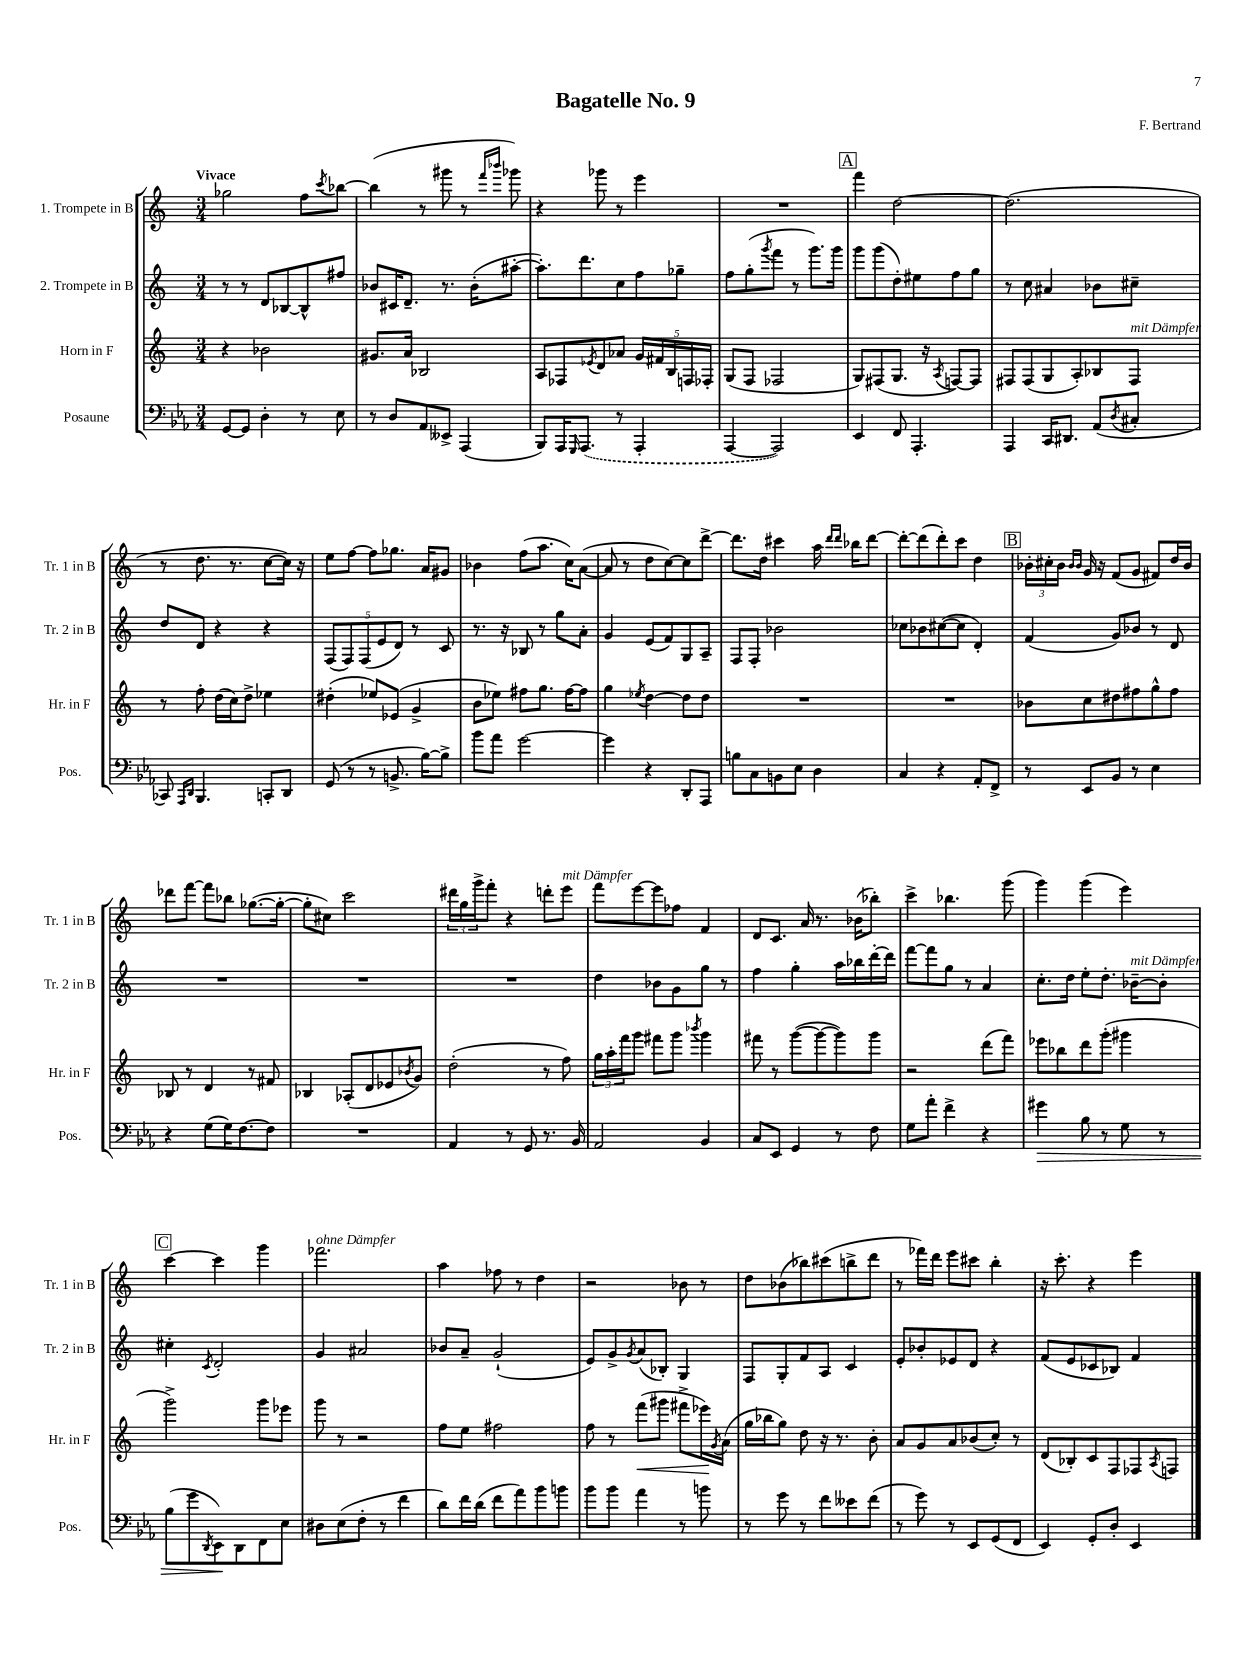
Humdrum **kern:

**kern	**kern	**kern	**kern
*staff4	*staff3	*staff2	*staff1
*clefF4	*clefG2	*clefG2	*clefG2
*k[b-e-a-]	*k[]	*k[]	*k[]
*M3/4	*M3/4	*M3/4	*M3/4
[8GG	4r	8r	2gg-
8GG]	.	8r	.
4D'	2b-	8d	.
.	.	[8B-	.
8r	.	8B-^^]	8ff
.	.	.	8qccc
8E-	.	8ff#	[8bb-
=	=	=	=
8r	8.g#	8b-	(4bb-]
8D	.	16c#	.
.	16a	8.d~	.
8AA-	2B-	.	8r
8EE--^	.	8.r	8ggg#
(4AAA-	.	.	8r
.	.	(16b-'	.
.	.	.	16qqfff
.	.	.	16qqbbb-
.	.	[8aa#'	8ggg-)
=	=	=	=
8BBB-)	8A	8.aa#'])	4r
16AAA-	8F-	.	.
16qqGGG	.	.	.
(8.AAA-	.	8.ddd	.
.	8qe-	.	.
.	8d	.	8ggg-
8r	8a-	8cc	8r
4AAA-'	20g	8ff	4eee
.	20f#	.	.
.	20B	.	.
.	.	8gg-~	.
.	20F	.	.
.	20F-'	.	.
=	=	=	=
[4AAA-	(8G	8ff	2.r
.	8F	(8gg'	.
.	.	8qggg	.
2AAA-])	2F-	8fff	.
.	.	8r	.
.	.	8.ggg)	.
.	.	16ggg	.
=	=	=	=
4EE-	8G)	8ggg	4fff
.	(8F#	(8ggg	.
8FF	8.G	8dd')	[2dd
4.AAA-'	.	8ee#	.
.	16r	.	.
.	8qA	.	.
.	[8F)	8ff	.
.	8F]	8gg	.
=	=	=	=
4AAA-	8F#	8r	(2.dd]
.	(8F#	8cc	.
16CC	8G	4a#	.
8.DD#	.	.	.
.	8A')	.	.
(8AA-	8B-	8b-	.
8qD	.	.	.
8C#'	8F#	8cc#~	.
=	=	=	=
8CC-)	8r	8dd	8r
16qqAAA-	.	.	.
16qqDD	.	.	.
4.BBB-	8ff'	8d	8.dd
.	(16dd	4r	.
.	16cc)	.	8.r
.	8dd^	.	.
8CC'	4ee-	4r	[8cc
8DD	.	.	16cc])
.	.	.	16r
=	=	=	=
(8GG	(4dd#'	(10F	8ee
.	.	10F)	.
8r	.	.	[8ff
.	.	(10F	.
8r	8ee-)	.	8ff]
.	.	10e	.
8.BB^	(8e-	.	8.gg-
.	.	10d)	.
.	4g^	8r	.
[16B-)	.	.	16a
8B-^]	.	8c	8g#
=	=	=	=
8b-	8b	8.r	4b-
8a-	8ee-)	.	.
.	.	16r	.
[2g	8ff#	8B-	(8ff
.	8.gg	8r	8.aa
.	.	8gg	.
.	[16ff#	.	16cc)
.	8ff#]	8a'	([8a
=	=	=	=
4g]	4gg	4g	8a]
.	.	.	8r
.	8qee-	.	.
4r	[4dd	(8e	8dd
.	.	8f)	[8cc)
8DD'	8dd]	8G	8cc]
8AAA-	8dd	8A~	[8ddd^
=	=	=	=
8B	2.r	8F	8.ddd]
8C	.	8F'	.
.	.	.	16dd
8BB	.	2b-	4ccc#
8E-	.	.	.
4D	.	.	16aa
.	.	.	16qqddd
.	.	.	16qqddd
.	.	.	16bb-
.	.	.	[8ddd
=	=	=	=
4C	2.r	8cc-	8ddd'_
.	.	8b-	(8ddd]
4r	.	([8cc#	8ddd')
.	.	8cc#]	8ccc
8AA-'	.	4d')	4dd
8FF^	.	.	.
=	=	=	=
8r	8b-	(4f	24b-'
.	.	.	24cc#'
.	.	.	24b-
.	.	.	16qqb-
.	.	.	16qqb-
8EE-	8cc	.	16g
.	.	.	16r
8BB-	8dd#	8g)	(8f
8r	8ff#	8b-	8g
4E-	8gg^^	8r	8f#)
.	8ff#	8d	16dd
.	.	.	16b-
=	=	=	=
4r	8B-	2.r	8ddd-
.	8r	.	[8fff
(8G	4d	.	8fff]
16G)	.	.	8bb-
[8.F	.	.	.
.	8r	.	([8.gg-
8F]	8f#	.	.
.	.	.	16gg-'_
=	=	=	=
2.r	4B-	2.r	8gg-']
.	.	.	8cc#)
.	(8A-'	.	2ccc
.	8d	.	.
.	8e-	.	.
.	8qb-	.	.
.	8g)	.	.
=	=	=	=
4AA-	(2dd'	2.r	24ddd#
.	.	.	24gg
.	.	.	24ggg^
.	.	.	8fff'
8r	.	.	4r
8GG	.	.	.
8.r	8r	.	8ddd'
.	8ff)	.	8eee
16BB-	.	.	.
=	=	=	=
2AA-	24gg	4dd	8fff
.	24aa'	.	.
.	24fff	.	.
.	8ggg	.	[8eee
.	8fff#	8b-	8eee]
.	8ggg	8g	8ff-
.	8qbbb-	.	.
4BB-	4ggg	8gg	4f
.	.	8r	.
=	=	=	=
8C	8fff#	4ff	8d
8EE-	8r	.	8.c
4GG	([8ggg	4gg'	.
.	.	.	16a
.	8ggg_	.	8.r
8r	8ggg])	16aa	.
.	.	16bb-	(16b-
8F	8ggg	[16ddd'	8bb-')
.	.	16ddd]	.
=	=	=	=
8G	2r	[8fff	4ccc^
8a-'	.	8fff]	.
4f^	.	8gg	4.bb-
.	.	8r	.
4r	(8ddd	4a	.
.	8fff)	.	(8ggg
=	=	=	=
4g#	8eee-	8.cc'	4ggg)
.	8bb-	.	.
.	.	16dd	.
8B-	8ddd	8ee'	(4ggg
8r	(8ggg'	8.dd'	.
8G	4ggg#	.	4eee)
.	.	[16b-~	.
8r	.	8b-']	.
=	=	=	=
(8B-	2ggg^)	4cc#'	[4ccc
8g	.	.	.
8qDD	.	8qc	.
8EE-)	.	2d'	4ccc]
8DD	.	.	.
8FF	8ggg	.	4ggg
8E-	8eee-	.	.
=	=	=	=
8D#	8ggg	4g	2.fff-
(8E-	8r	.	.
8F'	2r	2a#	.
8r	.	.	.
4f	.	.	.
=	=	=	=
8d)	8ff	8b-	4aa
16f	8ee	8a~	.
(16d	.	.	.
8f	2ff#	(2g`	8ff-
8a-)	.	.	8r
8b-	.	.	4dd
8b	.	.	.
=	=	=	=
8b-	8ff	8e)	2r
8b-	8r	8g^	.
.	.	8qg	.
4a-	(8fff	(8a	.
.	8ggg#	8B-')	.
8r	8fff#^	4G	8b-
8b	16eee-)	.	8r
.	8qg	.	.
.	(16a	.	.
=	=	=	=
8r	16gg	8F	8dd
.	16bb-	.	.
8g	8gg)	8G'	(8b-
8r	8dd	8f	8bb-)
8f	16r	8A	(8ccc#
.	8.r	.	.
8e--	.	4c	8bb^
(8f	8b'	.	8ddd
=	=	=	=
8r	8a	8e'	8r
8g)	8g	8b-'	16fff-)
.	.	.	16ddd
8r	8a	8e-	8eee
8EE-	(8b-	8d	8ccc#
(8GG	8cc')	4r	4bb'
8FF	8r	.	.
=	=	=	=
4EE-)	(8d	(8f	16r
.	.	.	8.ccc'
.	8B-')	8e	.
8GG'	8c	8c-	4r
8D'	8F	8B-)	.
4EE-	8F-	4f	4eee
.	8qA	.	.
.	8F	.	.
==	==	==	==
*-	*-	*-	*-
